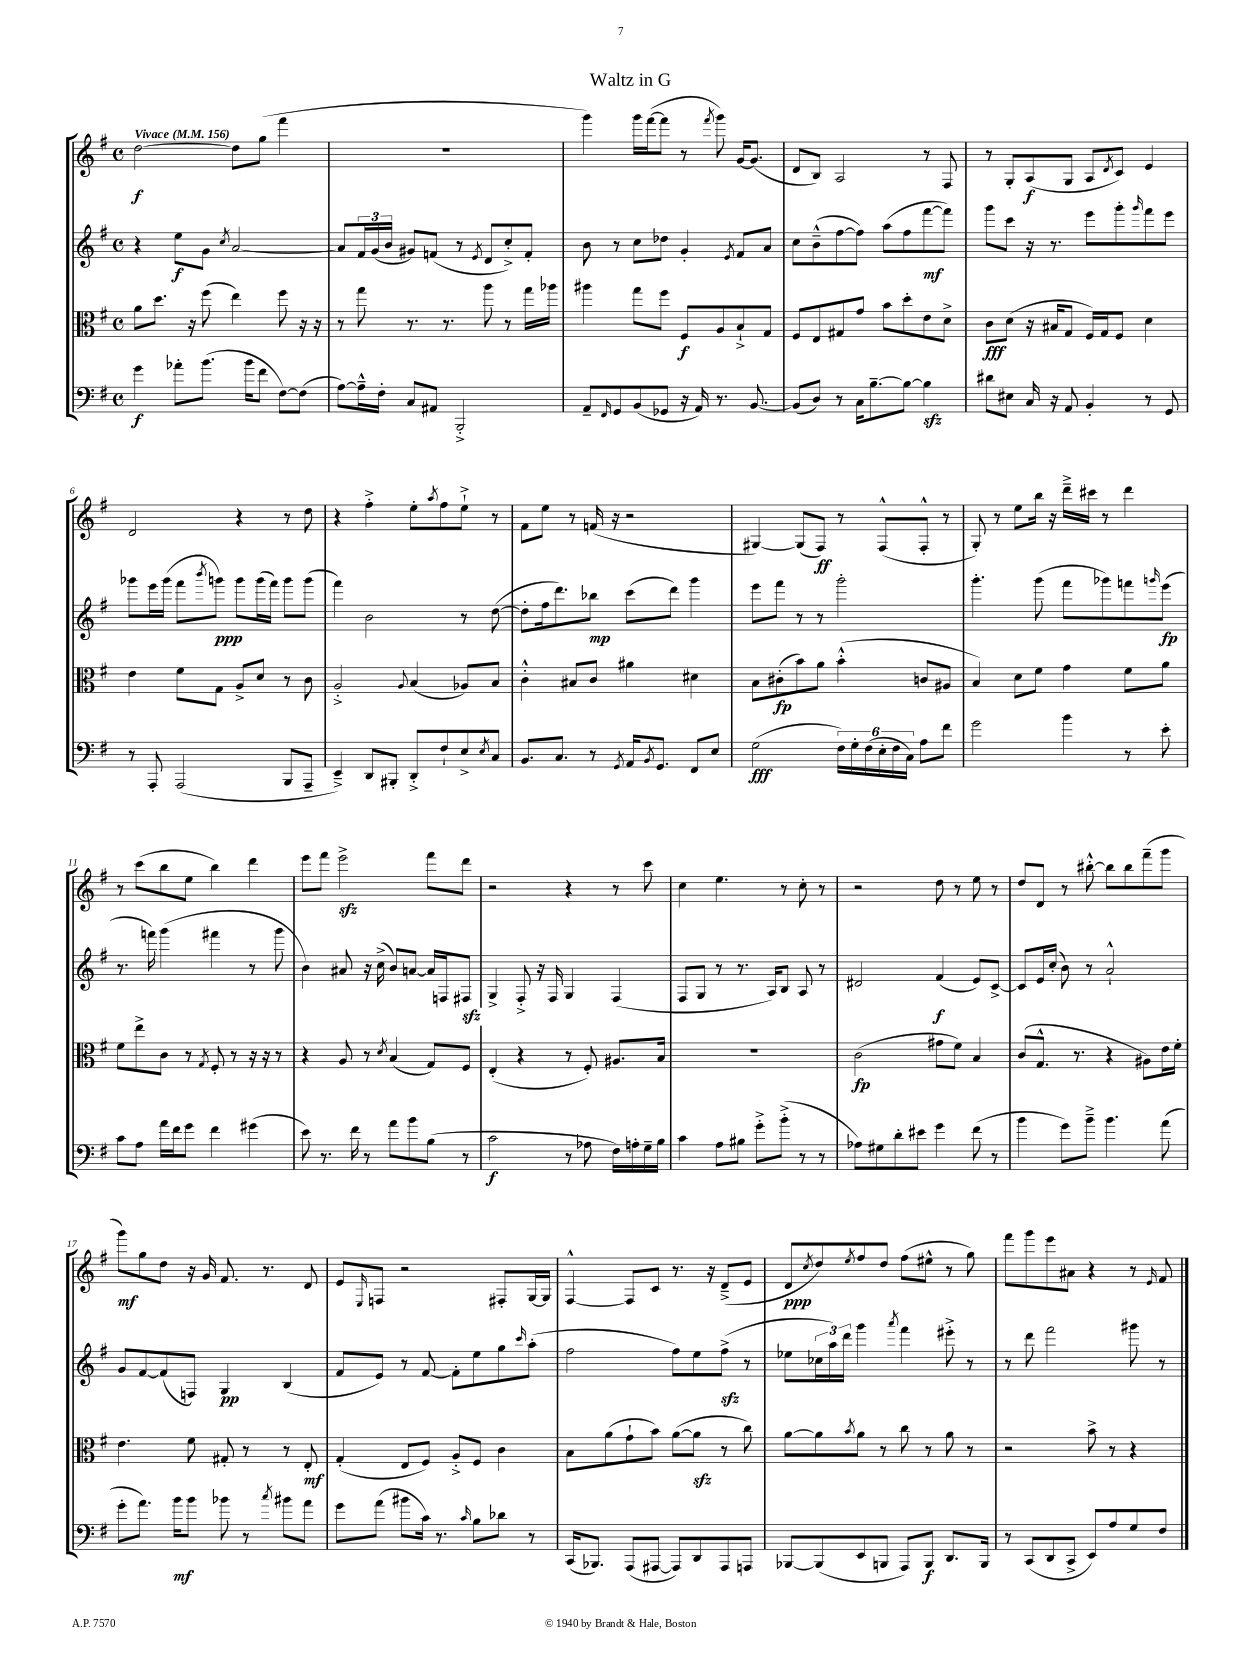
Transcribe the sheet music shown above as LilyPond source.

\header { title = "Waltz in G" }
<<
\new StaffGroup <<
\new Staff = "s0" {
    \clef treble \key g \major \defaultTimeSignature \time 4/4 \tempo "Vivace" 4 = 156
    d''2~\f d''8 g''8( fis'''4 |
    R1 |
    g'''4) g'''16 fis'''16~( fis'''8 r8 \acciaccatura { fis'''8 } g'''8) g'16~ g'8.( |
    d'8 b8) a2 r8 fis8 |
    r8 g8-. a8\f( g8 a8 \acciaccatura { d'8 } c'8) e'4 |
    d'2 r4 r8 d''8 |
    r4 fis''4-.-> e''8-. \acciaccatura { a''8 } fis''8 e''8-!-> r8 |
    fis'8 e''8 r8 f'16( r16 r2 |
    gis4~) gis8( fis8\ff) r8 fis8-^( fis8-.-^ r8 |
    g8-.) r8 e''8 b''16 r16 d'''16---> cis'''16 r8 d'''4 |
    r8 c'''8( b''8 e''8 b''4) d'''4 |
    e'''8 fis'''8 e'''2->\sfz fis'''8 d'''8 |
    r2 r4 r8 c'''8 |
    c''4 e''4. r8 c''8-. r8 |
    r2 d''8 r8 e''8 r8 |
    d''8 d'8 r8 bis''8~-.-^ bis''8 bis''8 fis'''8--( g'''8 |
    g'''8\mf) g''8 d''8 r16 g'16 fis'8. r8. d'8 |
    e'8 \grace { e16 } f8 r2 fis8-. g16~ g16 |
    fis4~-^ fis8 c'8 r8. r16 d'8--->( e'8 |
    d'8\ppp \acciaccatura { c''8 } d''8) \acciaccatura { e''8 } fis''8 d''8 fis''8( eis''8-^ r8 g''8) |
    fis'''8 g'''8 e'''8 ais'8 r4 r8 \grace { e'16 } fis'8 \bar "|." |
}
\new Staff = "s1" {
    \clef treble \key g \major \defaultTimeSignature \time 4/4
    r4 e''8\f g'8 \acciaccatura { c''8 } a'2~ |
    a'8 \tuplet 3/2 { fis'16 g'16( b'16 } gis'8) f'8( r8 \acciaccatura { e'8 } d'8 c''8-.->) f'8-. |
    b'8 r8 c''8 des''8 g'4-. \acciaccatura { e'8 } fis'8 a'8 |
    c''8 b'8---^( fis''8~ fis''8) a''8( fis''8 fis'''8~\mf fis'''8) |
    g'''8 c'''8 r16 r8. e'''8 g'''8-. \grace { g'''16 } fis'''8 e'''8 |
    ges'''8 e'''16 ges'''16( fis'''8 \acciaccatura { b'''8 } g'''8\ppp) g'''8 g'''16( fis'''16) g'''8 g'''8( |
    fis'''4) b'2 r8 d''8~( |
    d''8-. fis''16 d'''8.) bes''8\mp c'''8( d'''8) g'''4 |
    e'''8 fis'''8 r8 r8 g'''2-. |
    g'''4.-. g'''8( fis'''8 ges'''8) f'''8 \grace { g'''16 } e'''8\fp( |
    r8. f'''16) g'''4( fis'''4 r8 g'''8 |
    b'4) ais'8 r16 c''16->( b'8) a'8~ a'16 f16 fis8\sfz |
    g4-> fis8-.-> r16 fis16 g4 fis4( |
    fis8 g8 r8 r8. a16) b8 a8 r8 |
    dis'2 fis'4\f( e'8) c'8~-> |
    c'8 e'16 c''16-.( b'8) r8 a'2-!-^ |
    g'8 fis'8~ fis'8( f8) g4\pp b4( |
    fis'8 e'8) r8 fis'8~ fis'8-. e''8 g''8 \grace { c'''16 } a''8-.( |
    fis''2 fis''8) e''8 fis''8->\sfz( r8 |
    ees''8 \tuplet 3/2 { ces''16 a''16) d'''16 } g'''4 \acciaccatura { a'''8 } fis'''4 eis'''8-.-> r8 |
    r8 d'''8 fis'''2 gis'''8 r8 \bar "|." |
}
\new Staff = "s2" {
    \clef alto \key g \major \defaultTimeSignature \time 4/4
    a'8 d''8. r16 fis''8( e''4) fis''8 r16 r16 |
    r8 g''8 r8. r8. a''8 r8 g''16 aes''16 |
    ais''4 g''8 fis''8 fis8\f a8 b8-!-> g8 |
    fis8 e8 gis8 g'8 b'8 d''8-. e'8 d'8-> |
    c'8\fff d'8( r16 bis16 g8 fis16) g16 fis8 d'4 |
    e'4 fis'8 g8 a8-> d'8 r8 c'8 |
    a2-.-> \appoggiatura { a8 } b4( aes8) b8 |
    c'4-.-^ bis8 c'8 ais'4 dis'4 |
    b8 cis'8-.\fp( b'8) a'8 b'4-.-^( c'8 ais8 |
    b4) d'8 fis'8 g'4 fis'8 a'8 |
    fis'8 e''8-> c'8 r8 \acciaccatura { g8 } fis8-. r8 r16 r16 r8 |
    r4 a8 r8 \acciaccatura { d'8 } b4( g8) fis8 |
    e4-.( r4 r8 fis8-.) ais8. b16 |
    R1 |
    c'2\fp( gis'8 fis'8) b4 |
    c'8( g8.-^ r8. r4 ais8) e'16 fis'16-. |
    e'4. fis'8 gis8-. r8 r8 e8-.\mf |
    g4-.( e8 fis8) a8-.-> fis8 c'4 |
    b8 a'8( g'8-! b'8) a'8~( a'8\sfz r8 c''8) |
    a'8~ a'8 \acciaccatura { b'8 } a'8 r8 c''8 r8 a'8 r8 |
    r2 b'8-> r8 r4 \bar "|." |
}
\new Staff = "s3" {
    \clef bass \key g \major \defaultTimeSignature \time 4/4
    g'4\f aes'8-. b'8.( b'16 fis'8 fis8~) fis8( |
    a8~) a16---^ fis16-. c8 ais,8 b,,2-.-> |
    a,8-- \grace { fis,16 } g,8 b,8( ges,8 r16 a,16) r8. b,8.~ |
    b,8( d8) r8 c16 b8.~-- b8~ b4\sfz |
    dis'8 eis8 c16 r16 a,8 b,4-. r8 g,8 |
    r8 a,,8-. a,,2( b,,8 a,,8-- |
    e,4--->) d,8 bis,,8-. d,8-.-> fis8-! e8-> \acciaccatura { e8 } c8 |
    b,8. c8. r8 \acciaccatura { g,8 } a,16 \acciaccatura { b,8 } g,8. fis,8 e8 |
    g2\fff( \tuplet 6/4 { fis16) g16-. fis16( e16-. fis16 c16) } a8 fis'8 |
    g'2 b'4 r8 e'8-. |
    c'8 a8 a'16 fis'16 g'8 fis'4 gis'4( |
    e'8) r8. fis'16 r8 a'8 b'8 b8( r8 |
    c'2\f r8 aes8 fis16) a16-. g16-- b16 |
    c'4 a8 bis8 g'8-.-> b'8-.->( r8 r8 |
    aes8) gis8 d'8-. eis'8 g'4 fis'8( r8 |
    b'4 g'8) b'8---> b'4. a'8( |
    g'8-. a'8.) b'16\mf b'8 bes'8 r8 \acciaccatura { c''8 } bis'8 a'8 |
    g'8 a'8( bis'8 c'16) r8. \grace { c'16 } b8 des'8 r8 |
    c,16( bes,,8.) a,,8( ais,,8~ ais,,8) d,8 ais,,8 a,,8 |
    bes,,8~ bes,,8( e,8 b,,8 a,,8) b,,8\f d,8. b,,16 |
    r8 c,8( d,8 c,8-> e,8) a8 g8 fis8 \bar "|." |
}
>>
>>
